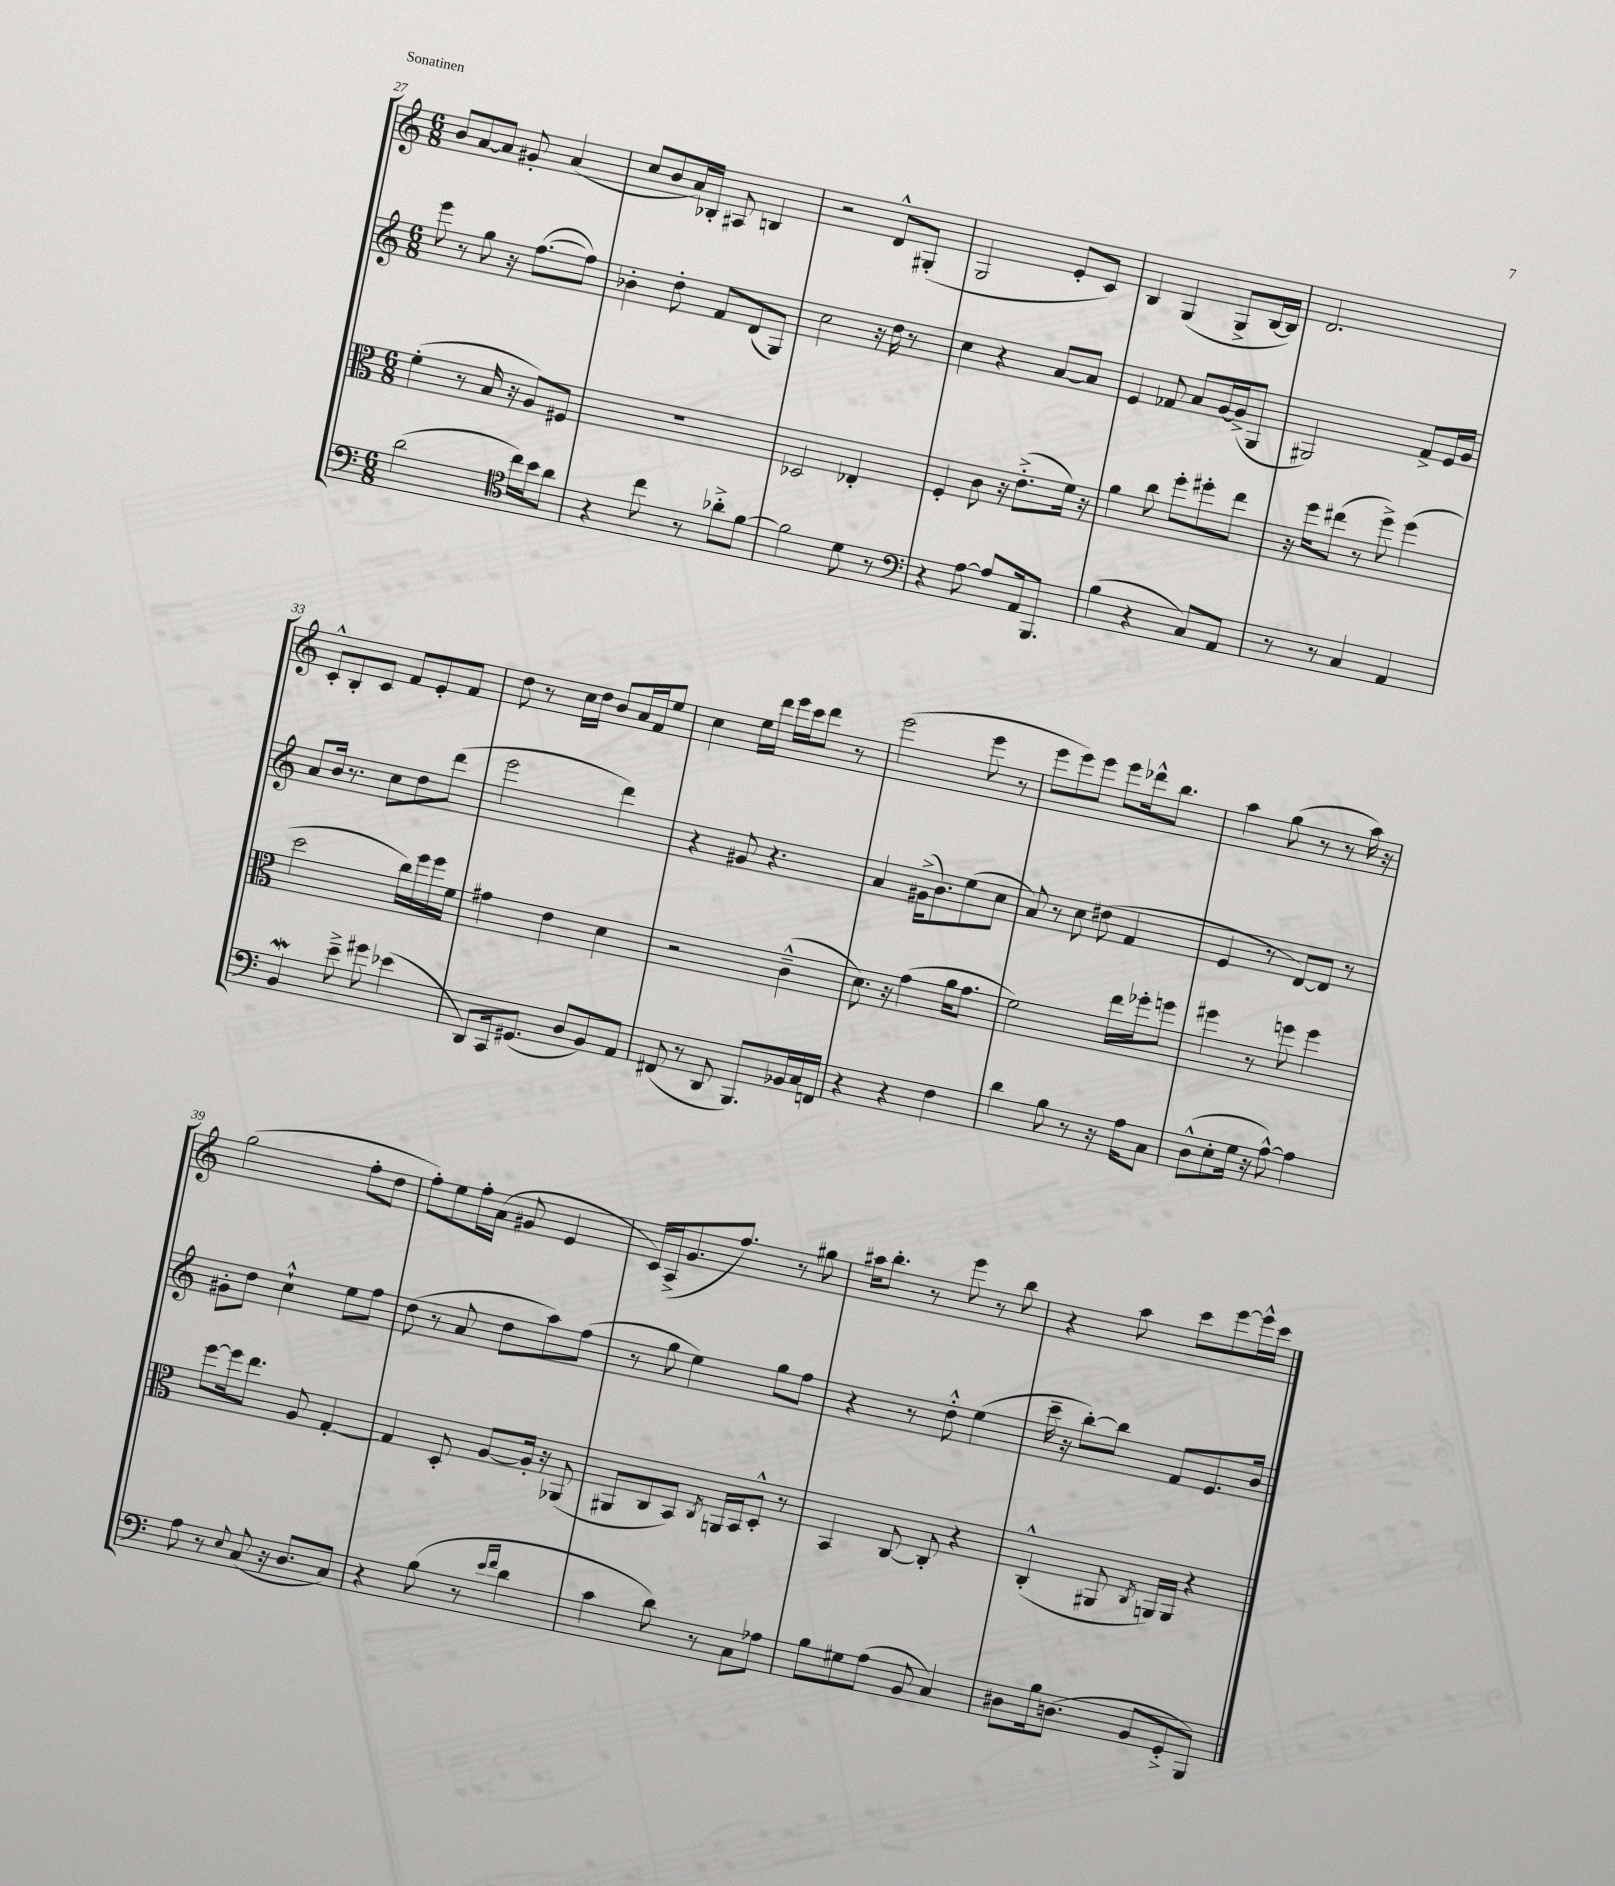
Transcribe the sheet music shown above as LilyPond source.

<<
\new StaffGroup <<
\new Staff = "s0" {
    \clef treble \key c \major \numericTimeSignature \time 6/8
    b'8 a'8~ a'8 gis'8-. a'4( |
    c''8 b'8 a'16) bes16-. ais8 b4 |
    r2 d'8-^ gis8-.( |
    g2 e'8-. c'8) |
    b4 g4( g8-> b16~ b16) |
    d'2. |
    c'8-.-^ b8-. c'8 f'8 e'8-. f'8 |
    d''8 r8 c''16 d''16 b'8 a'16 f'16 e''8 |
    c''4 e''16 d'''16 e'''16 c'''16 d'''8 r8 |
    e'''2( e'''8 r8 |
    e'''8 e'''8) e'''8 e'''8 des'''16-^ b''8. |
    a''4 g''8( r8 r8 a''16) r16 |
    g''2( f''8-. d''8 |
    f''8-.) e''8 f''16-. a'16( gis'8 e'4 |
    c'16) a16->( g'8. f''8.) r8 gis''8 |
    ais''16 b''8.-. r8 e'''8 r8 b''8 |
    r4 a''8 c'''8 e'''8~ e'''16-^ c'''16 \bar "|." |
}
\new Staff = "s1" {
    \clef treble \key c \major \numericTimeSignature \time 6/8
    e'''8 r8 g''8 r16 f''8.~( f''8) |
    bes'4-. d''8-. f'8 d'8( g8) |
    c''2 r16 d''16 r8 |
    c''4 r4 a'8~ a'8 |
    e'4 fes'8 a'8 g'16~ g'16->( g8 |
    gis2) f'8-> e'16 g'16 |
    a'8 b'16 r8. c''8 d''8 d'''8( |
    e'''2 d'''4) |
    r4 gis'8 r4. |
    a'4 gis'16->( b'8.) e''8( c''8 |
    a'8) r8 c''8 dis''8( f'4 |
    e'4 r8 d'8~) d'8 r8 |
    gis'8-. d''8 c''4-!-^ e''8 f''8 |
    d''8( r8 a'8 d''8 a''8) f''8( |
    r8 g''8 e''4) g''8 f''8 |
    r4 r8 d''8-.-^ e''4( |
    c'''16-- r16 b''8~-.) b''8 f'8 e'8. b'16 \bar "|." |
}
\new Staff = "s2" {
    \clef alto \key c \major \numericTimeSignature \time 6/8
    f'4-.( r8 b16 r16 a8) fis8 |
    R2. |
    des2 ees4-. |
    f4-. c'8 r16 e'8.-.->( f'16) r16 |
    a'4 c''8 f''8-. fis''8-. e''8 |
    r16 f''16 eis''8( r8 f''8->) f''4( |
    d''2 c''16) f''16 f''16 f'16 |
    gis'4 e'4 d'4 |
    r2 c'4---^( |
    d'8.) r16 g'4( a'16 g'8. |
    f'2) e''16 fes''16-. f''8 |
    fis''4 r8 f''8 f''4 |
    f''8~ f''16 e''8. a8 g4~-. |
    g4 d8-. a8~ a16-. r16 aes,8( |
    ais,8 c8 b,8) \acciaccatura { c8 } a,16 b,16 d8-.-^ r8 |
    b,4 c8~ c8-. r4 |
    c4-.-^( ais,8 \acciaccatura { c8 } a,16) a,16 r4 \bar "|." |
}
\new Staff = "s3" {
    \clef bass \key c \major \numericTimeSignature \time 6/8
    d'2( \clef tenor c''16) b'16 a'8 |
    r4 c''8 r8 aes'8-.-> f'8~ |
    f'2 d'8 r8 |
    \clef bass r4 a8~ a8 a,16 b,,8. |
    b4( r4 c8) a,8 |
    r8 r8 c4 a,4 |
    b,4\mordent e'8---> gis'8 ees'4( |
    d,8) c,16 gis,8.( d8 b,8) a,8 |
    fis,8( r8 d,8 b,,8.) bes,16 c16 f,16 |
    r4 r4 f4 |
    d'4 b8 r8 r16 a16 c8 |
    d8-^( e8-. g16 r16 a8~-^) a4 |
    a8 r8 \appoggiatura { e8 } c8( r16 d8. c8) |
    r4 b8( r8 \grace { e'16 f'16 } d'4 |
    c'4 d'8) r8 c8 aes8 |
    b8 gis8 a8( b,8 c4) |
    dis8 b16 d8.( b,8 g,8-.-> b,,8) \bar "|." |
}
>>
>>
\layout { \context { \Score currentBarNumber = #27 } }
